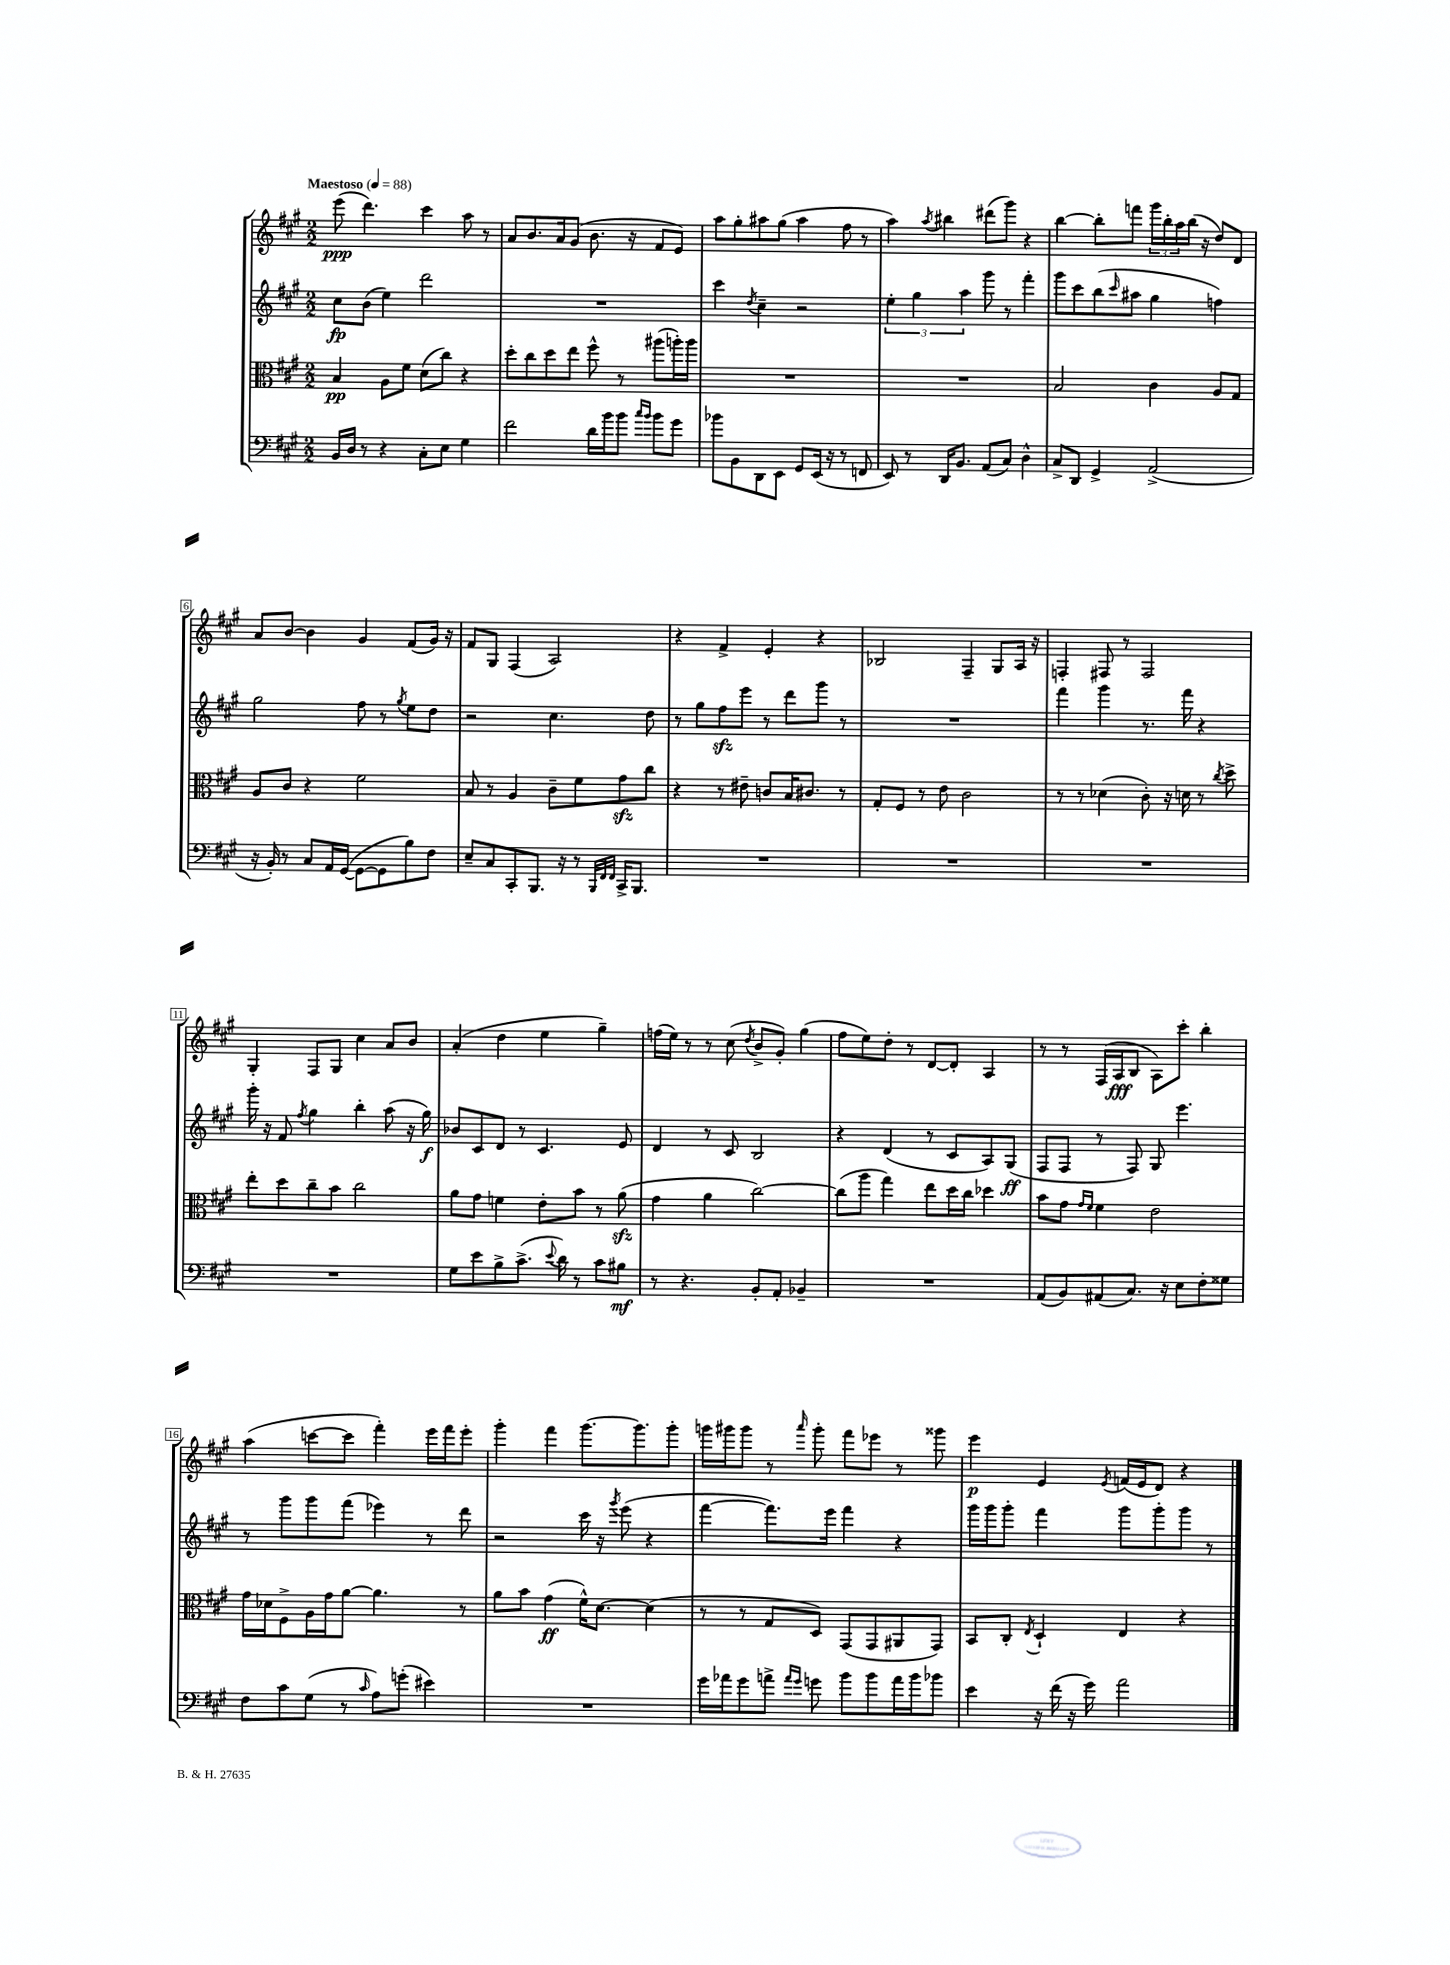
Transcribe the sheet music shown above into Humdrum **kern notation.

**kern	**kern	**kern	**kern
*staff4	*staff3	*staff2	*staff1
*clefF4	*clefC3	*clefG2	*clefG2
*k[f#c#g#]	*k[f#c#g#]	*k[f#c#g#]	*k[f#c#g#]
*M2/2	*M2/2	*M2/2	*M2/2
*MM88	*MM88	*MM88	*MM88
16BB/LL	4B/	8cc#\L	(8eee\
16D/JJ	.	.	.
8r	.	(8b\J	4.ddd\)
4r	8A\L	4ee\)	.
.	8f#\J	.	.
8C#'\L	(8d\L	2ddd\	4ccc#\
8E\J	8cc#\J)	.	.
4G#\	4r	.	8aa\
.	.	.	8r
=	=	=	=
2f#\	8dd'\L	1r	8a/L
.	8cc#\	.	8.b/
.	8dd\	.	.
.	.	.	16a/k
.	8ee\J	.	(8g#/J
16d\LL	8ff#^^\	.	8.b\
16b\J	.	.	.
8b\J	8r	.	.
.	.	.	16r
16qqcc#/LL	.	.	.
16qqb/JJ	.	.	.
8b\L	(8aa#\L	.	8f#/L
8g#\J	16aa'\L)	.	8e/J)
.	16aa\JJ	.	.
=	=	=	=
8b-\L	1r	4ccc#\	8aa\L
8BB\	.	.	8gg#'\
.	.	8qdd/	.
8DD\	.	4cc#~\	8aa#\
8EE\J	.	.	(8gg#\J
8GG#/L	.	2r	4aa#\
(16EE/Jk	.	.	.
16r	.	.	.
8r	.	.	8ff#\
8FF/	.	.	8r
=	=	=	=
8EE/)	1r	6ee'\	4aa\)
8r	.	.	.
.	.	6gg#\	.
.	.	.	8qaa/
16DD/LK	.	.	4bb#\
8.BB/J	.	.	.
.	.	6aa\	.
(8AA/L	.	8ggg#\	(8ddd#\L
8C#/J)	.	8r	8ggg#\J)
4D^^\	.	4fff#'\	4r
=	=	=	=
8C#^/L	2B/	8ggg#\L	[4bb\
8DD/J	.	8ccc#\	.
4GG#^/	.	(8bb\	8bb'\]L
.	.	16qqccc#/	.
.	.	8aa#\J	8fff\J
(2AA^/	4c#\	4gg#\	24ggg#\LL
.	.	.	24bb'\
.	.	.	24aa\
.	.	.	(16bb\JJ
.	.	.	16r
.	8A/L	4ff\)	8dd/L)
.	8G#/J	.	8d/J
=	=	=	=
16r	8A/L	2gg#\	8a/L
16BB'/)	.	.	.
8r	8c#/J	.	[8b/J
8C#/L	4r	.	4b\]
16AA/L	.	.	.
([16GG#/JJ	.	.	.
8GG#\_L	2f#\	8ff#\	4g#/
8GG#\]	.	8r	.
.	.	8qgg#/	.
8B\)	.	8ee\L	(8f#/L
8F#\J	.	8dd\J	16g#/Jk)
.	.	.	16r
=	=	=	=
8E~/L	8B/	2r	8f#/L
8C#/	8r	.	8G#/J
8CC#'/	4A/	.	(4F#/
8.BBB/J	.	.	.
.	8c#~\L	4.cc#\	2A/)
16r	.	.	.
8r	8f#\	.	.
32qqBBB/LLL	.	.	.
32qqFF#/	.	.	.
32qqFF#/JJJ	.	.	.
16CC#^/LK	8g#\	.	.
8.BBB/J	.	.	.
.	8cc#\J	8dd\	.
=	=	=	=
1r	4r	8r	4r
.	.	8gg#\L	.
.	8r	8ff#\	4f#^/
.	8e#~\	8eee\J	.
.	8c/L	8r	4e'/
.	16B/K	8ddd\L	.
.	8.c#/J	.	.
.	.	8ggg#\J	4r
.	8r	8r	.
=	=	=	=
1r	8G#'/L	1r	2B-/
.	8F#/J	.	.
.	8r	.	.
.	8e\	.	.
.	2c#\	.	4F#~/
.	.	.	8G#/L
.	.	.	16A/Jk
.	.	.	16r
=	=	=	=
1r	8r	4fff#\	4F'/
.	8r	.	.
.	(4d-\	4ggg#\	8F#/
.	.	.	8r
.	8c#'\)	8.r	2F#/
.	16r	.	.
.	16d\	16fff#\	.
.	8r	4r	.
.	8qcc#/	.	.
.	8dd^\	.	.
=	=	=	=
1r	8ee'\L	16ggg#'\	4G#'/
.	.	16r	.
.	8dd\	8f#/	.
.	.	8qff#/	.
.	8cc#~\	4gg#\	8F#/L
.	8b\J	.	8G#/J
.	2cc#\	4bb'\	4cc#\
.	.	(8aa\	8a/L
.	.	16r	8b/J
.	.	16gg#\)	.
=	=	=	=
8G#\L	8a\L	8b-/L	(4a'/
8e\	8g#\J	8c#/	.
8B^\	4f\	8d/J	4dd\
(8.c#^\J	.	8r	.
.	8e'\L	4.c#/	4ee\
8qqe/	.	.	.
16d\)	.	.	.
8r	8b\J	.	.
8c#\L	8r	.	4gg#~\)
8B#\J	(8a\	8e/	.
=	=	=	=
8r	4g#\	4d/	(16ff\LL
.	.	.	16ee\JJ)
4.r	.	.	8r
.	4a\	8r	8r
.	.	8c#/	(8cc#\
.	.	.	8qdd/
8BB'/L	[2cc#\)	2B/	8b^/L
8AA'/J	.	.	8g#'/J)
4BB-~/	.	.	(4gg#\
=	=	=	=
1r	(8cc#\]L	4r	8ff#\L
.	8aa\J	.	8ee\)
.	4gg#\)	(4d/	8dd'\J
.	.	.	8r
.	8ee\L	8r	[8d/L
.	16dd\L	8c#/L	8d'/]J
.	16cc#\JJ	.	.
.	4dd-\	8A/)	4A/
.	.	(8G#/J	.
=	=	=	=
(8AA/L	8b\L	8F#/L	8r
8BB/)	8g#\J	8F#/J	8r
.	16qqg#/LL	.	.
.	16qqf#/JJ	.	.
(8AA#/	4f#\	8r	(16F#/LL
.	.	.	16A/J
8.C#/J)	.	8F#/)	8B/J
.	2e\	8G#/	8A\L)
16r	.	.	.
8E\L	.	4.eee\	8ccc#'\J
8F#'\	.	.	4bb'\
8G##\J	.	.	.
=	=	=	=
8F#\L	16g#\LL	8r	(4aa\
.	16d-\J	.	.
8c#\	8F#^\	8ggg#\L	.
(8G#\J	16A\L	8ggg#\	[8ccc\L
.	16g#\J	.	.
8r	[8a\J	(8fff#\J	8ccc\]J
16qqc#/	.	.	.
8A\L)	4.a\]	4eee-\)	4fff#'\)
(8g'\J	.	.	.
4e#\)	.	8r	16eee\LL
.	.	.	16fff#\J
.	8r	8ddd\	8eee'\J
=	=	=	=
1r	8a\L	2r	4ggg#'\
.	8b\J	.	.
.	(4g#\	.	4fff#\
.	16f#^^\LK)	16ccc#\	[8.ggg#\L
.	[8.d\J	16r	.
.	.	8qggg#/	.
.	.	(8eee\	.
.	.	.	8.ggg#\]
.	(4d\]	4r	.
.	.	.	8ggg#'\J
=	=	=	=
16g#\LL	8r	[4fff#\	16ggg\LL
16a-\J	.	.	16ggg#\J
8g#\	8r	.	8ggg#\J
8a^\J	8G#/L	8.fff#\]L)	8r
16qqa/LL	.	.	.
16qqg#/JJ	.	.	16qqaaa/
8g\	8D/J)	.	8ggg#'\
.	.	16eee\Jk	.
8b\L	(8GG#/L	4fff#\	8fff#\L
8b\	8GG#/	.	8eee-\J
16a\L	8AA#/	4r	8r
16b\J	.	.	.
8b-\J	8GG#/J)	.	8ggg##\
=	=	=	=
4e\	8BB/L	16ggg#\LL	4eee\
.	.	16ggg#\J	.
.	8C#'/J	8ggg#'\J	.
.	8qE/	.	.
16r	4D`/	4fff#\	4e/
(16f#\	.	.	.
16r	.	.	.
16g#\)	.	.	.
.	.	.	8qe/
2a\	4E/	8ggg#\L	(16f/LL
.	.	.	16e/J
.	.	8ggg#'\	8d/J)
.	4r	8ggg#\J	4r
.	.	8r	.
==	==	==	==
*-	*-	*-	*-
